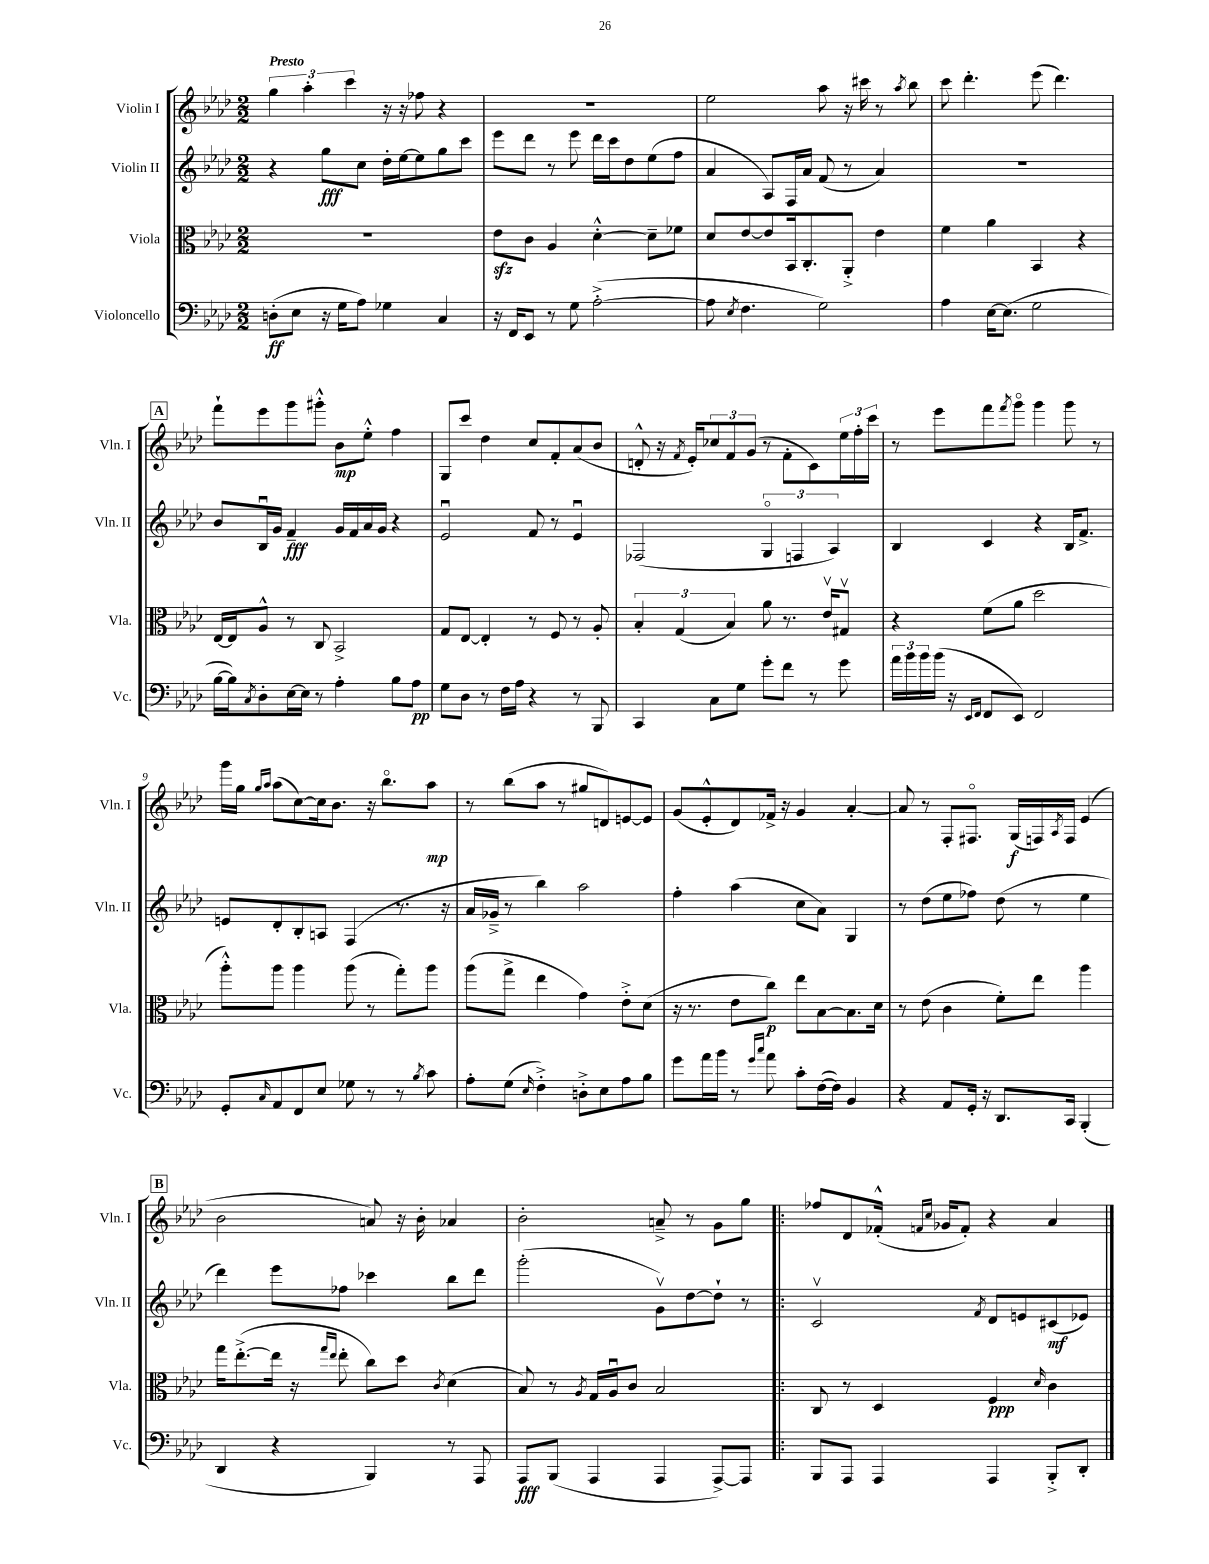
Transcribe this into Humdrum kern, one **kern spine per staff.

**kern	**dynam	**kern	**dynam	**kern	**dynam	**kern	**dynam
*part4	*part4	*part3	*part3	*part2	*part2	*part1	*part1
*staff4	*staff4	*staff3	*staff3	*staff2	*staff2	*staff1	*staff1
*I"Violoncello	*	*I"Viola	*	*I"Violin II	*	*I"Violin I	*
*I'Vc.	*	*I'Vla.	*	*I'Vln. II	*	*I'Vln. I	*
*clefF4	*	*clefC3	*	*clefG2	*	*clefG2	*
*k[b-e-a-d-]	*	*k[b-e-a-d-]	*	*k[b-e-a-d-]	*	*k[b-e-a-d-]	*
*M2/2	*	*M2/2	*	*M2/2	*	*M2/2	*
=1	=1	=1	=1	=1	=1	=1	=1
!	!	!	!	!	!	!LO:TX:a:B:t=Presto	!
(8Dn'\L	ff	1r	.	4r	.	6gg\	.
8E-\J	.	.	.	.	.	.	.
.	.	.	.	.	.	6aa-'\	.
16r	.	.	.	8gg\L	fff	.	.
16G\KL	.	.	.	.	.	.	.
.	.	.	.	.	.	6ccc\	.
8A-\J)	.	.	.	8cc\J	.	.	.
4G-X\	.	.	.	16dd-'\LL	.	16r	.
.	.	.	.	[16ee-\J	.	16r	.
.	.	.	.	8ee-\]	.	8ff-X\	.
4C/	.	.	.	8gg\	.	4r	.
.	.	.	.	8ccc\J	.	.	.
=2	=2	=2	=2	=2	=2	=2	=2
16r	.	8e-zz\L	.	8eee-\L	.	1r	.
16FF/KL	.	.	.	.	.	.	.
8EE-/J	.	8c\J	.	8ddd-\J	.	.	.
8r	.	4A-/	.	8r	.	.	.
8G\	.	.	.	8eee-\	.	.	.
([2A-'^\	.	[4d-'^^\	.	16ddd-\LL	.	.	.
.	.	.	.	16ccc\J	.	.	.
.	.	.	.	8dd-\	.	.	.
.	.	8d-~\L]	.	(8ee-\	.	.	.
.	.	8f-X\J	.	8ff\J	.	.	.
=3	=3	=3	=3	=3	=3	=3	=3
8A-\]	.	8d-/L	.	4a-/	.	2ee-\	.
8qE-/	.	.	.	.	.	.	.
4.F\	.	[8e-/	.	.	.	.	.
.	.	8e-/]	.	8A-/L)	.	.	.
.	.	16BB-/k	.	16F/L	.	.	.
.	.	8.C'/	.	16a-/JJ	.	.	.
2G\)	.	.	.	(8f/	.	8aa-\	.
.	.	8AA-'^/J	.	8r	.	16r	.
.	.	.	.	.	.	16ccc#X\	.
.	.	4e-\	.	4a-/)	.	8r	.
.	.	.	.	.	.	8qaa-/	.
.	.	.	.	.	.	8bb-\	.
=4	=4	=4	=4	=4	=4	=4	=4
4A-\	.	4f\	.	1r	.	8ccc\	.
.	.	.	.	.	.	4.ddd-'\	.
[16E-\KL	.	4a-\	.	.	.	.	.
(8.E-\J]	.	.	.	.	.	.	.
2G\	.	4BB-/	.	.	.	(8eee-\	.
.	.	.	.	.	.	4.ddd-\)	.
.	.	4r	.	.	.	.	.
!!LO:LB:g=z
!!LO:REH:place=s1:t=A
=5	=5	=5	=5	=5	=5	=5	=5
[16B-\LL	.	[16E-/LL	.	8b-/L	.	8fff`\L	.
16B-\J])	.	16E-/J]	.	.	.	.	.
8qC/	.	.	.	.	.	.	.
8D-'\	.	8A-^^/J	.	16B-u/L	.	8eee-\	.
.	.	.	.	16g/JJ	.	.	.
[16E-\L	.	8r	.	4f~/	fff	8ggg\	.
16E-\JJ]	.	.	.	.	.	.	.
8r	.	8C/	.	.	.	8ggg#X'^^\J	.
4A-'\	.	2BB-^/	.	16g/LL	.	8b-\L	mp
.	.	.	.	16f/	.	.	.
.	.	.	.	16a-/	.	8ee-'^^\J	.
.	.	.	.	16g/JJ	.	.	.
8B-\L	.	.	.	4r	.	4ff\	.
8A-\J	pp	.	.	.	.	.	.
=6	=6	=6	=6	=6	=6	=6	=6
8G\L	.	8G/L	.	2e-u/	.	8G/L	.
8D-\J	.	[8E-/J	.	.	.	8ccc/J	.
8r	.	4E-'/]	.	.	.	4dd-\	.
16F\LL	.	.	.	.	.	.	.
16A-\JJ	.	.	.	.	.	.	.
4r	.	8r	.	8f/	.	8cc/L	.
.	.	8F/	.	8r	.	8f'/	.
8r	.	8r	.	4e-u/	.	(8a-/	.
8BBB-/	.	8A-'/	.	.	.	8b-/J	.
=7	=7	=7	=7	=7	=7	=7	=7
4CC/	.	6B-'/	.	(2F-X/	.	8dn'^^/	.
.	.	.	.	.	.	16r	.
.	.	(6G/	.	.	.	.	.
.	.	.	.	.	.	8qf/	.
.	.	.	.	.	.	16e-'/KL)	.
8C\L	.	.	.	.	.	12cc-X/	.
.	.	6B-/)	.	.	.	12f/	.
8G\J	.	.	.	.	.	.	.
.	.	.	.	.	.	(12g/J	.
8g'\L	.	8a-\	.	6G/	.	8r	.
8f\J	.	8.r	.	.	.	8f'\L	.
.	.	.	.	6Fn/	.	.	.
8r	.	.	.	.	.	8c\)	.
.	.	16e-v/KL	.	.	.	.	.
.	.	.	.	6A-/)	.	.	.
8g\	.	8G#Xv/J	.	.	.	24ee-\L	.
.	.	.	.	.	.	24ff'\	.
.	.	.	.	.	.	24ccc\JJ	.
=8	=8	=8	=8	=8	=8	=8	=8
24a-\LL	.	4r	.	4B-/	.	8r	.
24b-\	.	.	.	.	.	.	.
24b-\	.	.	.	.	.	.	.
(16b-\JJ	.	.	.	.	.	8eee-\L	.
16r	.	.	.	.	.	.	.
16qqEE-/LL	.	.	.	.	.	.	.
16qqFF/JJ	.	.	.	.	.	.	.
8FF/L	.	(8f\L	.	4c/	.	8fff\	.
.	.	.	.	.	.	8qfff/	.
8EE-/J)	.	8a-\J	.	.	.	8ggg\J	.
2FF/	.	2dd-\	.	4r	.	4ggg\	.
.	.	.	.	16B-/KL	.	8ggg\	.
.	.	.	.	8.f^/J	.	.	.
.	.	.	.	.	.	8r	.
!!LO:LB:g=z
=9	=9	=9	=9	=9	=9	=9	=9
8GG'/L	.	8aa-'^^\L)	.	8en/L	.	16ggg\LL	.
.	.	.	.	.	.	16gg\JJ	.
.	.	.	.	.	.	16qqgg/LL	.
16qqC/	.	.	.	.	.	16qqaa-/JJ	.
8AA-/	.	8aa-\J	.	8d-'/	.	(8aa-\L	.
8FF/	.	4aa-\	.	8B-'/	.	[8cc\)	.
8E-/J	.	.	.	8An/J	.	16cc\k]	.
.	.	.	.	.	.	8.b-\J	.
8G-X\	.	(8aa-\	.	(4F/	.	.	.
8r	.	8r	.	.	.	16r	.
.	.	.	.	.	.	8.bb-\L	.
8r	.	8gg'\L)	.	8.r	.	.	.
8qB-/	.	.	.	.	.	.	.
8c\	.	8aa-\J	.	.	.	8aa-\J	mp
.	.	.	.	16r	.	.	.
=10	=10	=10	=10	=10	=10	=10	=10
8A-'\L	.	(8aa-\L	.	16a-/LL	.	8r	.
.	.	.	.	16g-X~^/JJ	.	.	.
(8G\J	.	8gg^\J	.	8r	.	(8bb-\L	.
16qqE-/	.	.	.	.	.	.	.
4F'^\)	.	4ee-\	.	4bb-\)	.	8aa-\J	.
.	.	.	.	.	.	8r	.
8Dn'^\L	.	4g\)	.	2aa-\	.	8gg#X/L	.
8E-\	.	.	.	.	.	8dn/)	.
8A-\	.	8e-'^\L	.	.	.	[8en/	.
8B-\J	.	(8d-\J	.	.	.	8e/J]	.
=11	=11	=11	=11	=11	=11	=11	=11
8g\L	.	16r	.	4ff'\	.	(8g/L	.
.	.	8.r	.	.	.	.	.
16a-\L	.	.	.	.	.	8e-'^^/	.
16b-\JJ	.	.	.	.	.	.	.
8r	.	8e-\L	.	(4aa-\	.	8d-/)	.
16qqg/LL	.	.	.	.	.	.	.
16qqcc/JJ	.	.	.	.	.	.	.
8a-\	.	8cc\J)	p	.	.	16f-X^/Jk	.
.	.	.	.	.	.	16r	.
8c'\L	.	8ee-\L	.	8cc\L	.	4g/	.
([16F\L	.	[8B-\	.	8a-\J)	.	.	.
16F\JJ])	.	.	.	.	.	.	.
4BB-/	.	8.B-\]	.	4G/	.	[4a-'/	.
.	.	16d-\Jk	.	.	.	.	.
=12	=12	=12	=12	=12	=12	=12	=12
4r	.	8r	.	8r	.	8a-/]	.
.	.	(8e-\	.	(8dd-\L	.	8r	.
8AA-/L	.	4c\	.	8ee-\	.	8F'/L	.
16GG'/Jk	.	.	.	8ff-X\J)	.	8.F#X/J	.
16r	.	.	.	.	.	.	.
8.DD-/L	.	8f'\L)	.	(8dd-\	.	.	.
.	.	.	.	.	.	(16G/LL	f
.	.	8ee-\J	.	8r	.	16Fn/)	.
.	.	.	.	.	.	8qA-/	.
16CC/Jk	.	.	.	.	.	16F/JJ	.
(4BBB-'/	.	4aa-\	.	4ee-\	.	(4e-/	.
!!LO:LB:g=z
!!LO:REH:place=s1:t=B
=13	=13	=13	=13	=13	=13	=13	=13
4DD-/	.	16gg\KL	.	4ddd-\)	.	2b-\	.
.	.	([8.ee-'^\	.	.	.	.	.
4r	.	16ee-\Jk]	.	8eee-\L	.	.	.
.	.	16r	.	.	.	.	.
.	.	16qqgg/LL	.	.	.	.	.
.	.	16qqee-/JJ	.	.	.	.	.
.	.	8ee-'\	.	8ff-X\J	.	.	.
4BBB-/)	.	8cc\L)	.	4ccc-X\	.	8an/)	.
.	.	8dd-\J	.	.	.	16r	.
.	.	.	.	.	.	16b-'\	.
.	.	8qc/	.	.	.	.	.
8r	.	(4d-\	.	8bb-\L	.	4a-X/	.
8AAA-/	.	.	.	8ddd-\J	.	.	.
=14	=14	=14	=14	=14	=14	=14	=14
8AAA-/L	fff	8B-/)	.	(2ggg'\	.	2b-'\	.
(8BBB-/J	.	8r	.	.	.	.	.
.	.	8qA-/	.	.	.	.	.
4AAA-/	.	16G/LL	.	.	.	.	.
.	.	16A-u/J	.	.	.	.	.
.	.	8c/J	.	.	.	.	.
4AAA-/	.	2B-/	.	8gv\L)	.	8an~^/	.
.	.	.	.	[8dd-\	.	8r	.
[8AAA-^/L)	.	.	.	8dd-`\J]	.	8g\L	.
8AAA-/J]	.	.	.	8r	.	8gg\J	.
=15!|:	=15!|:	=15!|:	=15!|:	=15!|:	=15!|:	=15!|:	=15!|:
8BBB-/L	.	8C/	.	2cv/	.	8ff-X/L	.
8AAA-/J	.	8r	.	.	.	8d-/	.
4AAA-/	.	4D-/	.	.	.	(16f-X'^^/Jk	.
.	.	.	.	.	.	16qqfn/LL	.
.	.	.	.	.	.	16qqcc/JJ	.
.	.	.	.	.	.	16g-X/KL	.
.	.	.	.	.	.	8f'/J)	.
.	.	.	.	8qf/	.	.	.
4AAA-/	.	4F/	ppp	8d-/L	.	4r	.
.	.	.	.	8en/	.	.	.
.	.	16qqd-/	.	.	.	.	.
8BBB-'^/L	.	4c\	.	(8c#X/	mf	4a-/	.
8DD-'/J	.	.	.	8e-X/J)	.	.	.
==	==	==	==	==	==	==	==
*-	*-	*-	*-	*-	*-	*-	*-
